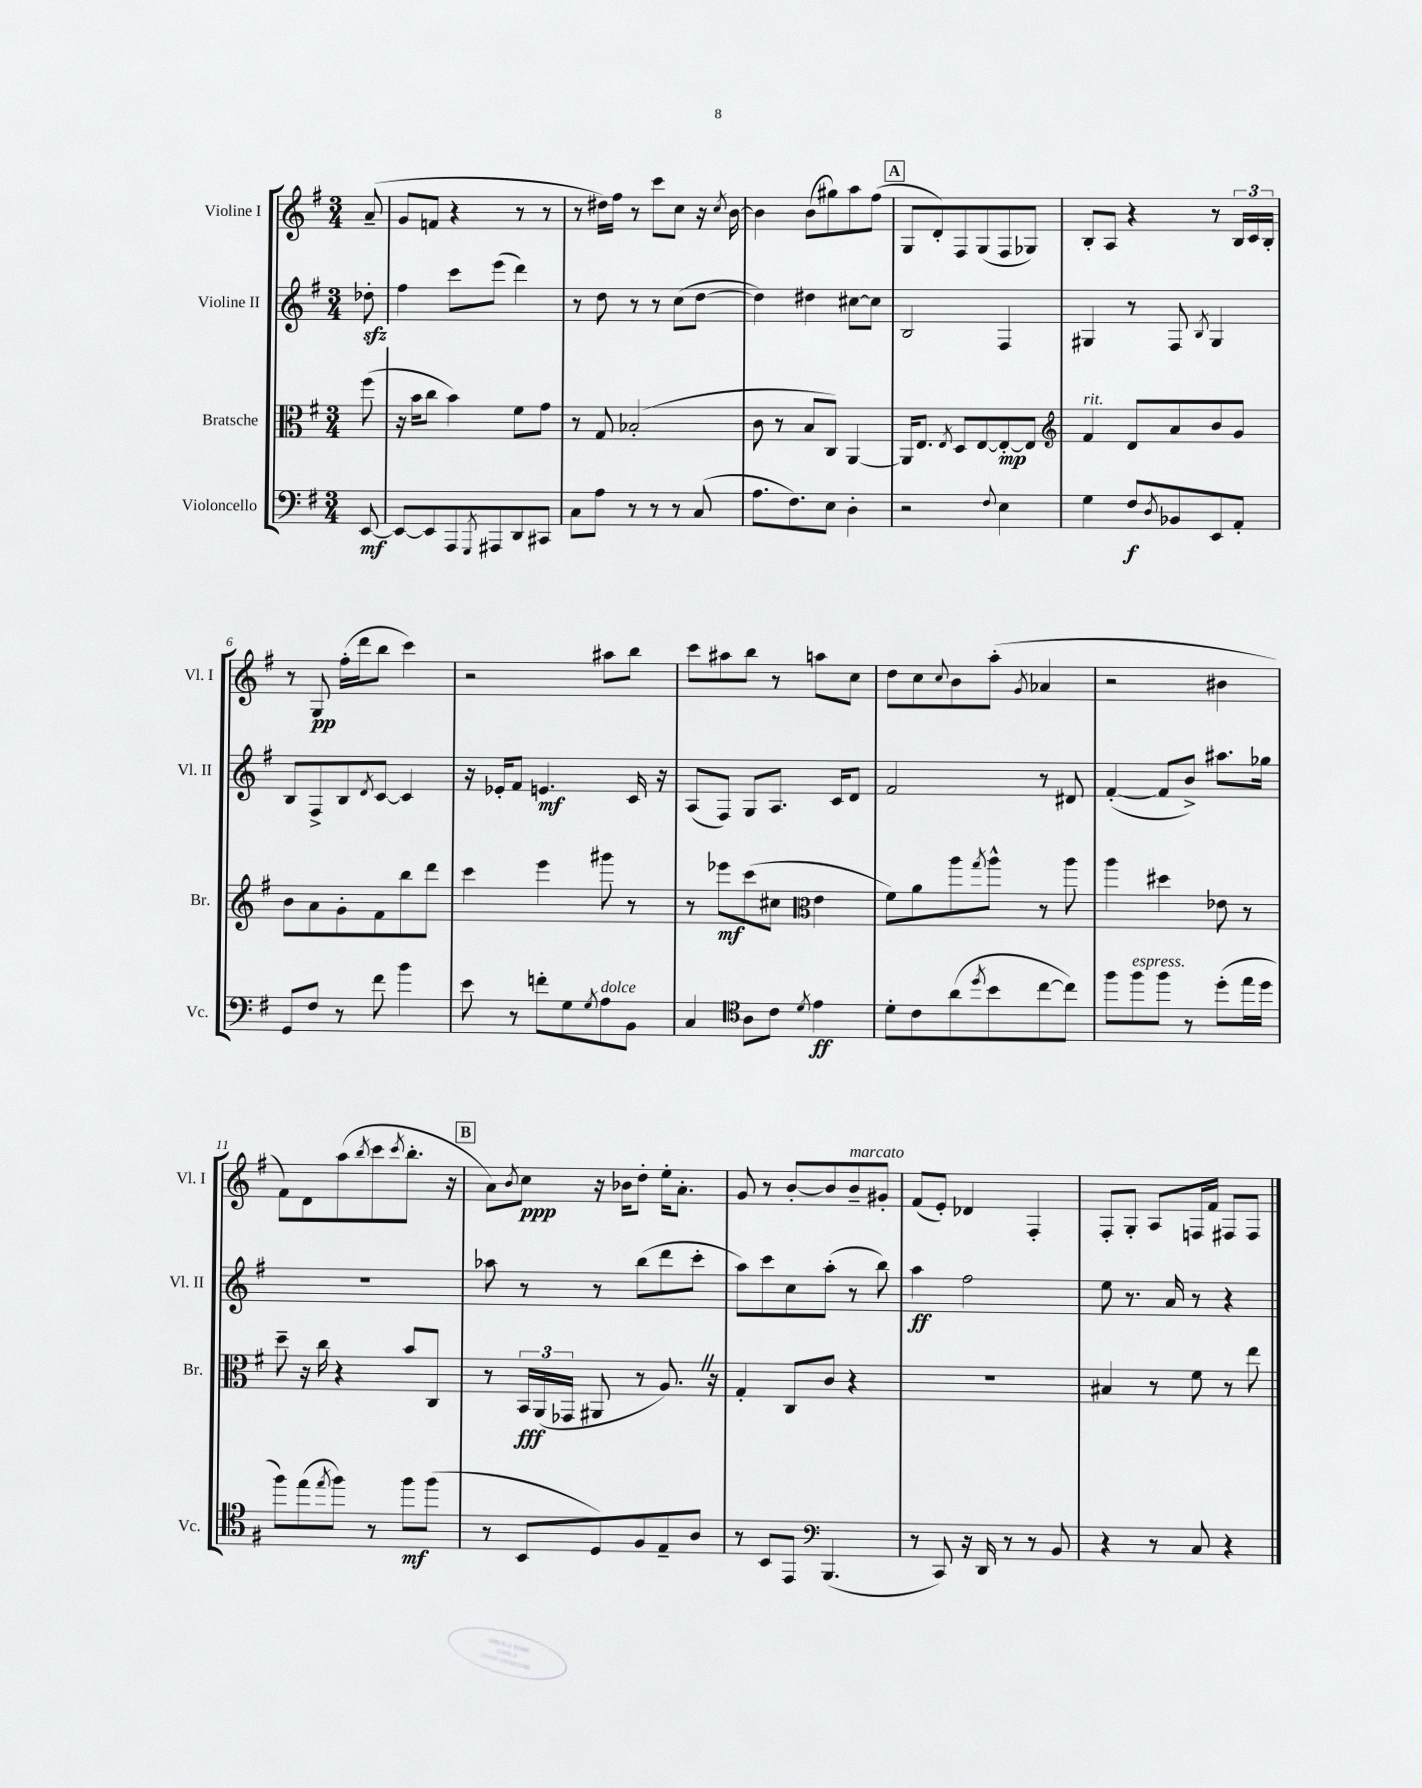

**kern	**kern	**kern	**kern
*staff4	*staff3	*staff2	*staff1
*clefF4	*clefC3	*clefG2	*clefG2
*k[f#]	*k[f#]	*k[f#]	*k[f#]
*M3/4	*M3/4	*M3/4	*M3/4
[8EE/	(8ff#\	8dd-'\	(8a~/
=	=	=	=
8EE/_L	16r	4ff#\	8g/L
.	16b\LK	.	.
8EE/]	8cc\J	.	8f/J
8AAA/	4b\)	8ccc\L	4r
8qGGG/	.	.	.
8AAA#/	.	(8eee\J	.
8DD/	8f#\L	4ddd\)	8r
8CC#/J	8g\J	.	8r
=	=	=	=
8C\L	8r	8r	8r
8A\J	8G/	8dd\	16dd#\LL)
.	.	.	16ff#\JJ
8r	(2B-'/	8r	8r
8r	.	8r	8ccc\L
8r	.	(8cc\L	8cc\J
(8C/	.	[8dd\J	16r
.	.	.	8qcc/
.	.	.	[16b\
=	=	=	=
8.A\L	8c\	4dd\])	4b\]
.	8r	.	.
8.F#\)	.	.	.
.	8B/L	4dd#\	(8b\L
8E\J	8C/J)	.	8gg#\)
4D'\	[4AA/	[8cc#\L	8aa\
.	.	8cc#\]J	(8ff#\J
=	=	=	=
2r	16AA/]LK	2B/	8G/L
.	8.E/J	.	.
.	.	.	8d'/)
.	8qE/	.	.
.	8D/L	.	8F#/
.	[8E/	.	(8G/
8qqF#/	.	.	.
4E\	8E'/_	4F#/	8F#/
.	8E/]J	.	8G-/J)
=	=	=	=
*	*clefG2	*	*
4G\	4f#/	4G#/	8B'/L
.	.	.	8A/J
8F#/L	8d/L	8r	4r
8qD/	.	.	.
8BB-/	8a/	8F#/	.
.	.	8qB/	.
8EE/	8b/	4G#/	8r
8AA'/J	8g/J	.	24B/LL
.	.	.	24c/
.	.	.	24B'/JJ
=	=	=	=
8GG/L	8b\L	8B/L	8r
8F#/J	8a\	8F#^/	8G/
8r	8g'\	8B/	(16ff#'\LL
.	.	.	16ddd\J
.	.	8qd/	.
8f#\	8f#\	[8c/J	8bb\J
4b\	8bb\	4c/]	4ccc\)
.	8ddd\J	.	.
=	=	=	=
8e\	4ccc\	16r	2r
.	.	16e-'/LK	.
8r	.	8f#/J	.
8f'\L	4eee\	4.e/	.
8G\	.	.	.
8qG/	.	.	.
8A\	8ggg#\	.	8aa#\L
8BB\J	8r	16c/	8bb\J
.	.	16r	.
=	=	=	=
4C/	8r	(8A/L	8ccc\L
.	8eee-\L	8F#/J)	8aa#\
*clefC4	*	*	*
8A\L	(8ccc\	8G/L	8bb\J
8c\J	8cc#\J	8.A/J	8r
*	*clefC3	*	*
8qd/	.	.	.
4e\	4e\	.	8aa\L
.	.	16c/LK	.
.	.	8d/J	8cc\J
=	=	=	=
8d'\L	8f#\L)	2f#/	8dd\L
8c\	8a\	.	8cc\
.	.	.	8qqcc/
(8a\	8aa\	.	8b\
8qdd/	8qgg/	.	.
8b\	8aa^^\J	.	(8aa'\J
.	.	.	8qg/
[8cc\	8r	8r	4a-/
8cc\]J)	8aa\	8d#/	.
=	=	=	=
8ff#\L	4aa\	([4f#'/	2r
8ff#\	.	.	.
8ff#\J	4dd#\	8f#/]L	.
8r	.	8b^/J)	.
(8dd'\L	8e-\	8.aa#\L	4b#\
16ee\L	8r	.	.
16dd\JJ	.	16gg-\Jk	.
=	=	=	=
8ff#\L)	8dd~\	2.r	8f#\L)
(8ee\	16r	.	8d\
.	16cc\	.	.
8qee/	.	.	.
8ff#\J)	4r	.	(8aa\
.	.	.	8qbb/
8r	.	.	8ccc\
.	.	.	8qccc/
8ff#\L	8b/L	.	8.bb'\J
(8ff#\J	8C/J	.	.
.	.	.	16r
=	=	=	=
8r	8r	8aa-\	8a\L)
.	.	.	8qb/
8BB/L	24BB/LL	8r	8cc\J
.	(24AA/	.	.
.	24GG-/JJ	.	.
8D/)	8AA#/	8r	16r
.	.	.	16b-\LK
8F#/	8r	(8bb\L	8dd'\J
8E~/	8.A/)	8ddd\	16ee'\LK
.	.	.	8.a'\J
8A/J	.	8ccc'\J	.
.	16r	.	.
=	=	=	=
8r	4G'/	8aa\L)	8g/
8BB/L	.	8ccc\	8r
8EE/J	8C/L	8cc\	[8b'/L
*clefF4	*	*	*
(4.BBB/	8c/J	(8aa'\J	8b/]
.	4r	8r	8b~/
.	.	8bb\)	8g#'/J
=	=	=	=
8r	2.r	4aa\	(8f#/L
8CC/)	.	.	8e'/J)
16r	.	2ff#\	4d-/
16DD/	.	.	.
8r	.	.	.
8r	.	.	4F#'/
8BB/	.	.	.
=	=	=	=
4r	4B#/	8ee\	8F#'/L
.	.	8.r	8G'/J
8r	8r	.	8A/L
.	.	16a/	.
8C/	8f#\	8r	16F/L
.	.	.	16f#/JJ
4r	8r	4r	8F#/L
.	8ee\	.	8F#/J
==	==	==	==
*-	*-	*-	*-
